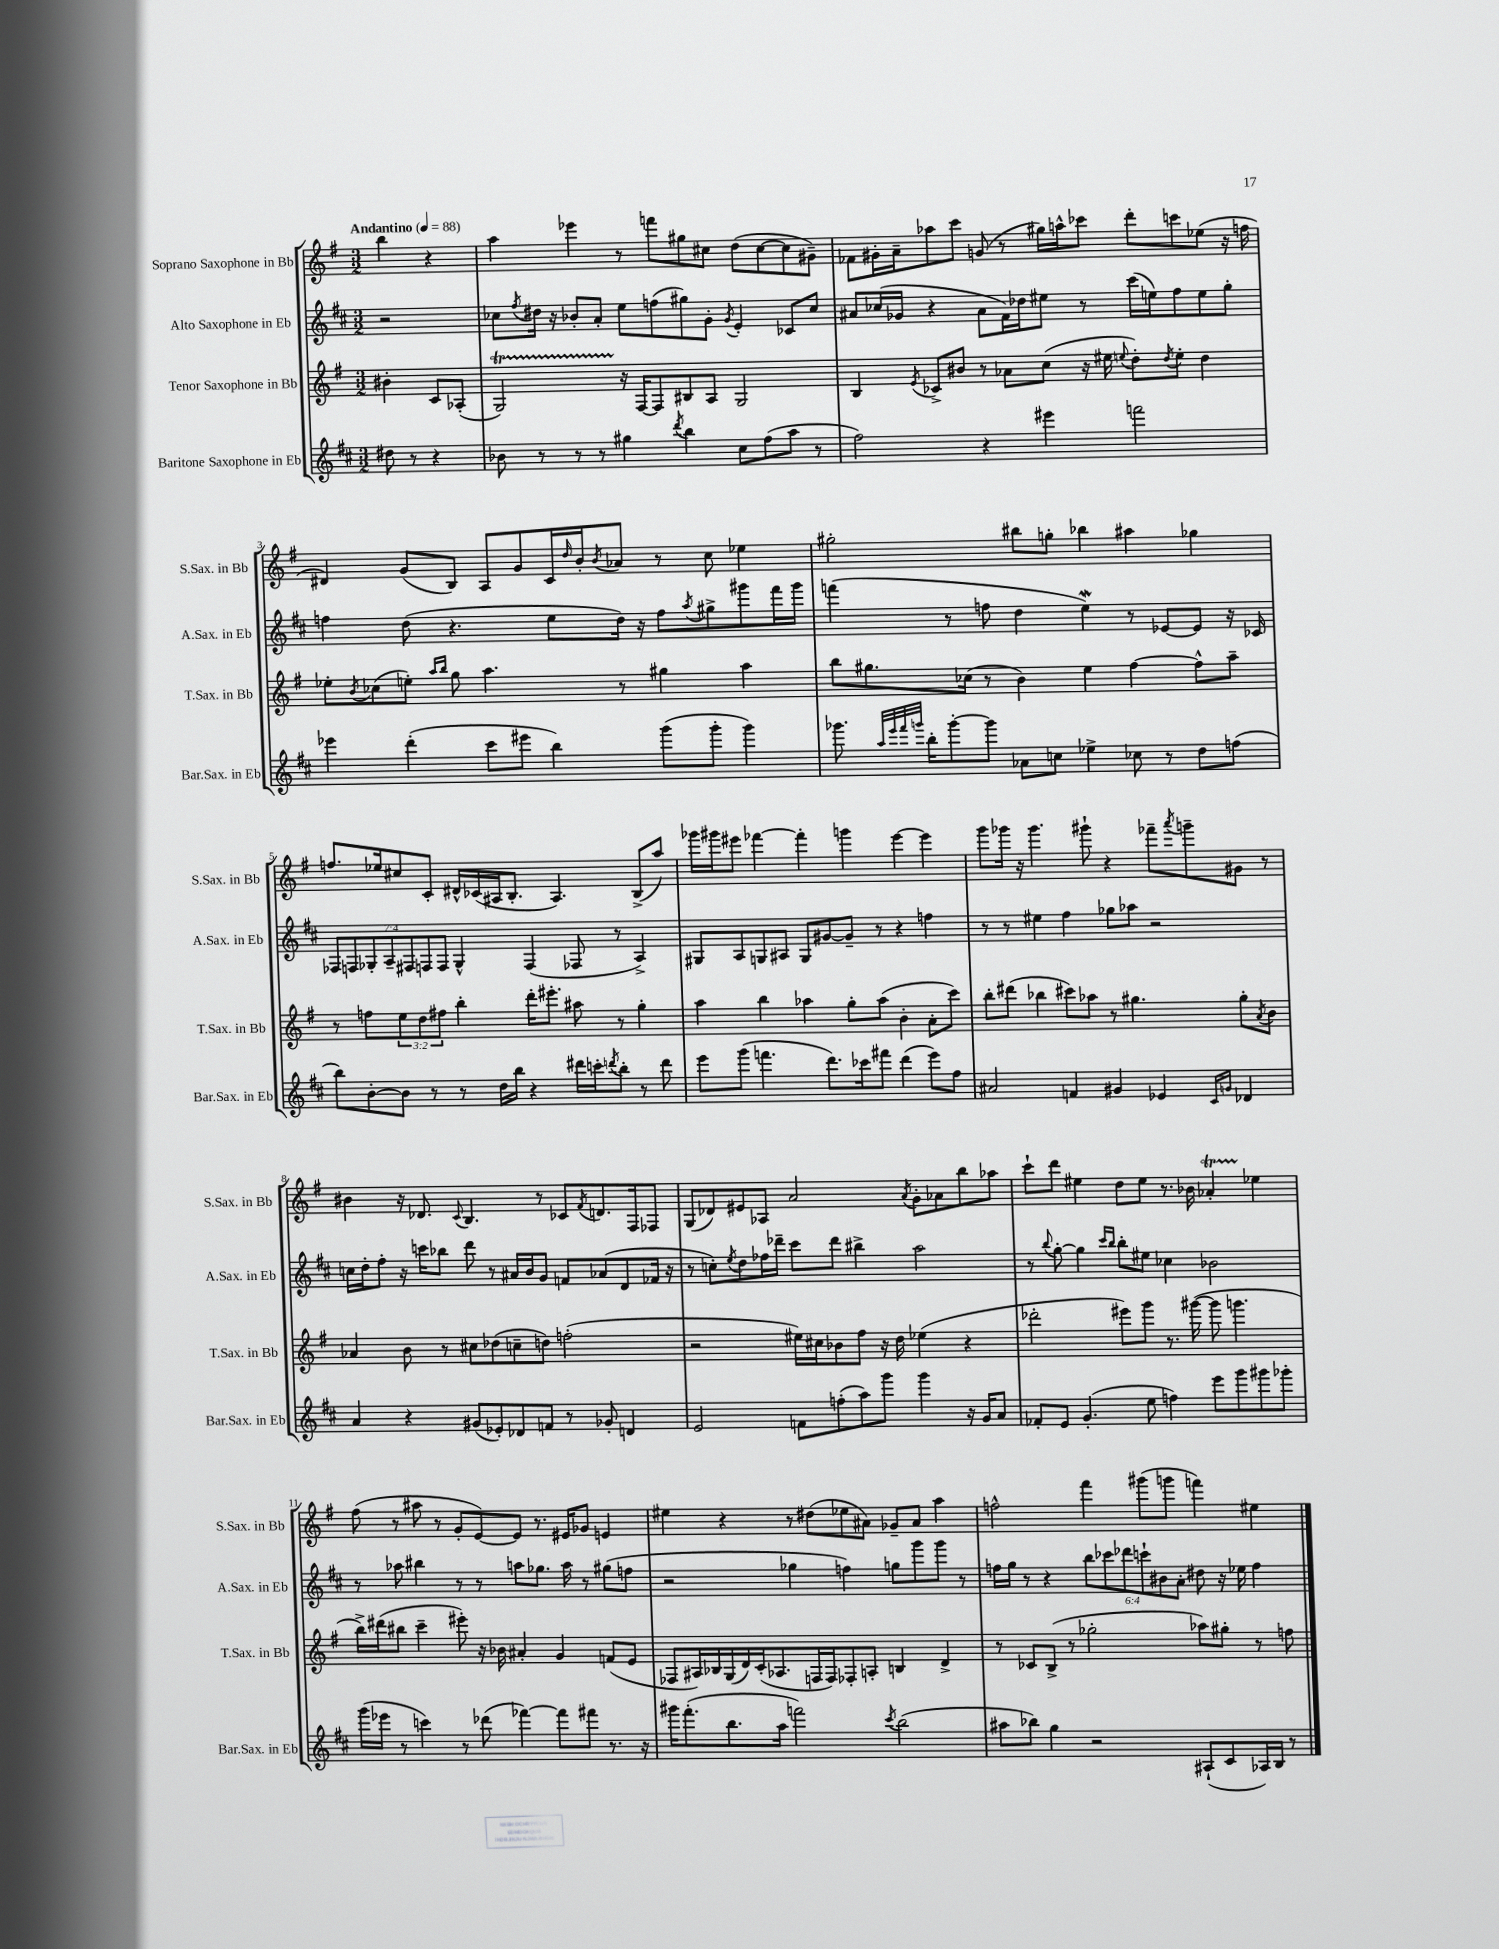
<<
\new StaffGroup <<
\new Staff = "s0" \with { instrumentName = "Soprano Saxophone in Bb" shortInstrumentName = "S.Sax. in Bb" } {
    \clef treble \key g \major \numericTimeSignature \time 3/2 \partial 2 \tempo "Andantino" 4 = 88
    b''4 r4 |
    a''4 ees'''4 r8 f'''8 gis''8 cis''8 d''8( cis''8~ cis''8 gis'8--) |
    fes'8 gis'16-. a'16-- aes''8 c'''8 g'8( r8 gis''16) a''16-^ ces'''8 d'''8-. c'''8 ees''8( r16 f''16 |
    dis'4) g'8( b8) a8 g'8 c'16 \grace { d''16 } b'16-. \acciaccatura { b'8 } aes'8 r8 c''8 ees''4 |
    gis''2-. bis''8 g''8-. bes''4 ais''4 ges''4 |
    f''8. ees''16 cis''8 c'8-. dis'16-^ ces'16( ais16 b8.-. ais4.) b8->( a''8) |
    ges'''16 gis'''16 eis'''8 fes'''4~ fes'''4-. g'''4 eis'''4~ eis'''4 |
    g'''8 ges'''16 r16 ges'''4. gis'''8-! r4 fes'''8-- \acciaccatura { a'''8 } g'''8-- gis'8 r8 |
    bis'4 r16 des'8. \appoggiatura { c'8 } b4. r8 ces'8 \acciaccatura { fis'8 } d'8. fis16 fes8 |
    g8( des'8) eis'8 aes8 a'2 \acciaccatura { a'8 } g'8-. aes'8 b''8 aes''8 |
    c'''8-! d'''8 eis''4 d''8 eis''8 r8. bes'16 aes'4-.\startTrillSpan ees''4\stopTrillSpan |
    fis''8( r8 ais''8 r8 g'8-. e'8~) e'8 r8. eis'16 ges'8 e'4 |
    eis''4 r4 r8 dis''8( ees''8 ais'8) ges'8-- ais'8 a''4 |
    f''2-^ fis'''4 gis'''8( g'''8 f'''4) eis''4 \bar "|." |
}
\new Staff = "s1" \with { instrumentName = "Alto Saxophone in Eb" shortInstrumentName = "A.Sax. in Eb" } {
    \clef treble \key d \major \numericTimeSignature \time 3/2 \override Staff.TupletNumber.text = #tuplet-number::calc-fraction-text \partial 2
    r2 |
    ces''8 \acciaccatura { fis''8 } dis''16 r16 bes'8-. a'8-. e''8 f''8( gis''8) g'8-. \acciaccatura { g'8 } e'4-. ces'8 ces''8 |
    ais'8 ces''16( ges'16 r4 ais'8 fis'16) des''16 eis''8 r8 cis'''16( e''16) fis''8 e''8 g''8-. |
    f''4 d''8( r4. e''8 d''16) r16 f''8 \acciaccatura { a''8 } gis''8-> gis'''8 fis'''16 gis'''16 |
    f'''4( r8 f''8 d''4 e''4\mordent) r8 ees'8~ ees'8 r16 ces'16 |
    \tuplet 7/4 { fes8 f8 ges8-. a8-- fis8 f8 f8 } ges4-^ f4( fes8 r8 a4->) |
    gis8 a8 g8 ais8 g8 gis'8~ gis'8-- r8 r4 f''4 |
    r8 r8 eis''4 fis''4 ges''8 aes''8 r2 |
    c''16 d''16-. fis''8-. r16 c'''16 bes''8 d'''8 r8 ais'16 b'16 g'8 f'8 aes'8( d'8 fes'16 r16 |
    r8 c''8-.) \acciaccatura { e''8 } d''8 fes''16 des'''16-- cis'''8 des'''8 bis''4-> a''2 |
    r8 \appoggiatura { b''8 } g''8~-. g''4 \grace { cis'''16 b''16 } b''8-. eis''8 ces''4 bes'2 |
    r8 aes''8 bis''4 r8 r8 a''8 ges''8. a''16 r8 gis''8( f''8 |
    r2 ges''4 f''4) g''8 g'''8 g'''8 r8 |
    f''16 g''16 r8 r4 \tuplet 6/4 { b''8 ces'''8 des'''8 c'''8-! bis'8 a'8-. } dis''8 r16 ees''16 f''4 \bar "|." |
}
\new Staff = "s2" \with { instrumentName = "Tenor Saxophone in Bb" shortInstrumentName = "T.Sax. in Bb" } {
    \clef treble \key g \major \numericTimeSignature \time 3/2 \override Staff.TupletNumber.text = #tuplet-number::calc-fraction-text \partial 2
    bis'4-. c'8 aes8-.( |
    g2\startTrillSpan) r16\stopTrillSpan fis16~ fis8 bis8 a8 g2 |
    b4 \acciaccatura { e'8 } ces'8-> bis'8 r8 aes'8 c''8( r16 eis''16 \appoggiatura { e''8 } d''8-.) \acciaccatura { d''8 } e''8-. d''4 |
    ees''8-. \acciaccatura { b'8 } ces''8( e''8-.) \grace { a''16 b''16 } g''8 a''4. r8 gis''4 a''4 |
    b''8 gis''8. ces''16( r8 b'4) e''4 fis''4~ fis''8-^ a''8-- |
    r8 f''8 \tuplet 3/2 { e''8 d''8 fis''8 } b''4-. d'''16-. eis'''8.-. ais''8 r8 g''4-. |
    a''4 b''4 aes''4 g''8-. aes''8( b'4-. a'8-. c'''8) |
    b''8-. dis'''8( bes''4 cis'''8) aes''8 r8 gis''4. gis''8-. \acciaccatura { a'8 } b'8 |
    aes'4 b'8 r8 cis''8 des''8( c''8-- d''8) f''2-.( |
    r2 eis''16) cis''16 bes'8 fis''8 r16 d''16 ees''4( r4 |
    des'''2-. eis'''8) g'''8 r8. gis'''16~( gis'''8 g'''4. |
    b''16->) dis'''16( bis''8 c'''4-- eis'''8-.) r16 bes'16 ais'4-. g'4 f'8( e'8 |
    fes8 ais16) bes16 g16( d'16) c'16-.( aes8. f16 f16) fes8-. a8-. b4 d'4-> |
    r8 ces'8 b8->( r8 ges''2-. aes''8) gis''8-. r8 f''8 \bar "|." |
}
\new Staff = "s3" \with { instrumentName = "Baritone Saxophone in Eb" shortInstrumentName = "Bar.Sax. in Eb" } {
    \clef treble \key d \major \numericTimeSignature \time 3/2 \partial 2
    dis''8 r8 r4 |
    bes'8 r8 r8 r8 gis''4 \acciaccatura { d'''8 } b''4 cis''8 fis''8( a''8 r8 |
    fis''2) r4 eis'''4 f'''2 |
    ees'''4 d'''4-.( cis'''8 eis'''8 b''4) g'''8( g'''8-. g'''4) |
    ges'''8. \grace { a''32 e'''32 fis'''32 g'''32 } b''16-. g'''8~-. g'''8 aes'8 c''8 ees''4-> ces''8 r8 d''8 f''8( |
    b''8) b'8~-. b'8 r8 r8 d''16 b''16 r4 dis'''16 c'''16-. \acciaccatura { d'''8 } b''8-. r8 d'''8 |
    e'''8 g'''8( f'''4. d'''8.) ces'''16 fis'''8 d'''4( e'''8) fis''8 |
    ais'2 f'4 gis'4 ees'4 \grace { cis'16 g'16 } des'4 |
    a'4 r4 gis'8( ees'8-.) des'8 f'8 r8 ges'8-. d'4 |
    e'2 f'8 f''8-.( a''8) g'''8 g'''4 r16 g'16 a'8 |
    fes'8-. e'8 g'4.-.( e''8 f''4) e'''8 g'''8 gis'''8 ges'''8-. |
    g'''16( ees'''16 r8 c'''4) r8 des'''8( fes'''4~) fes'''8 fis'''8 r8. r16 |
    gis'''16 fis'''8.-.( b''8. a''16 f'''2) \acciaccatura { cis'''8 } b''2( |
    ais''8 bes''8) g''4 r2 ais8-!( cis'8 aes16) b16 r8 \bar "|." |
}
>>
>>
